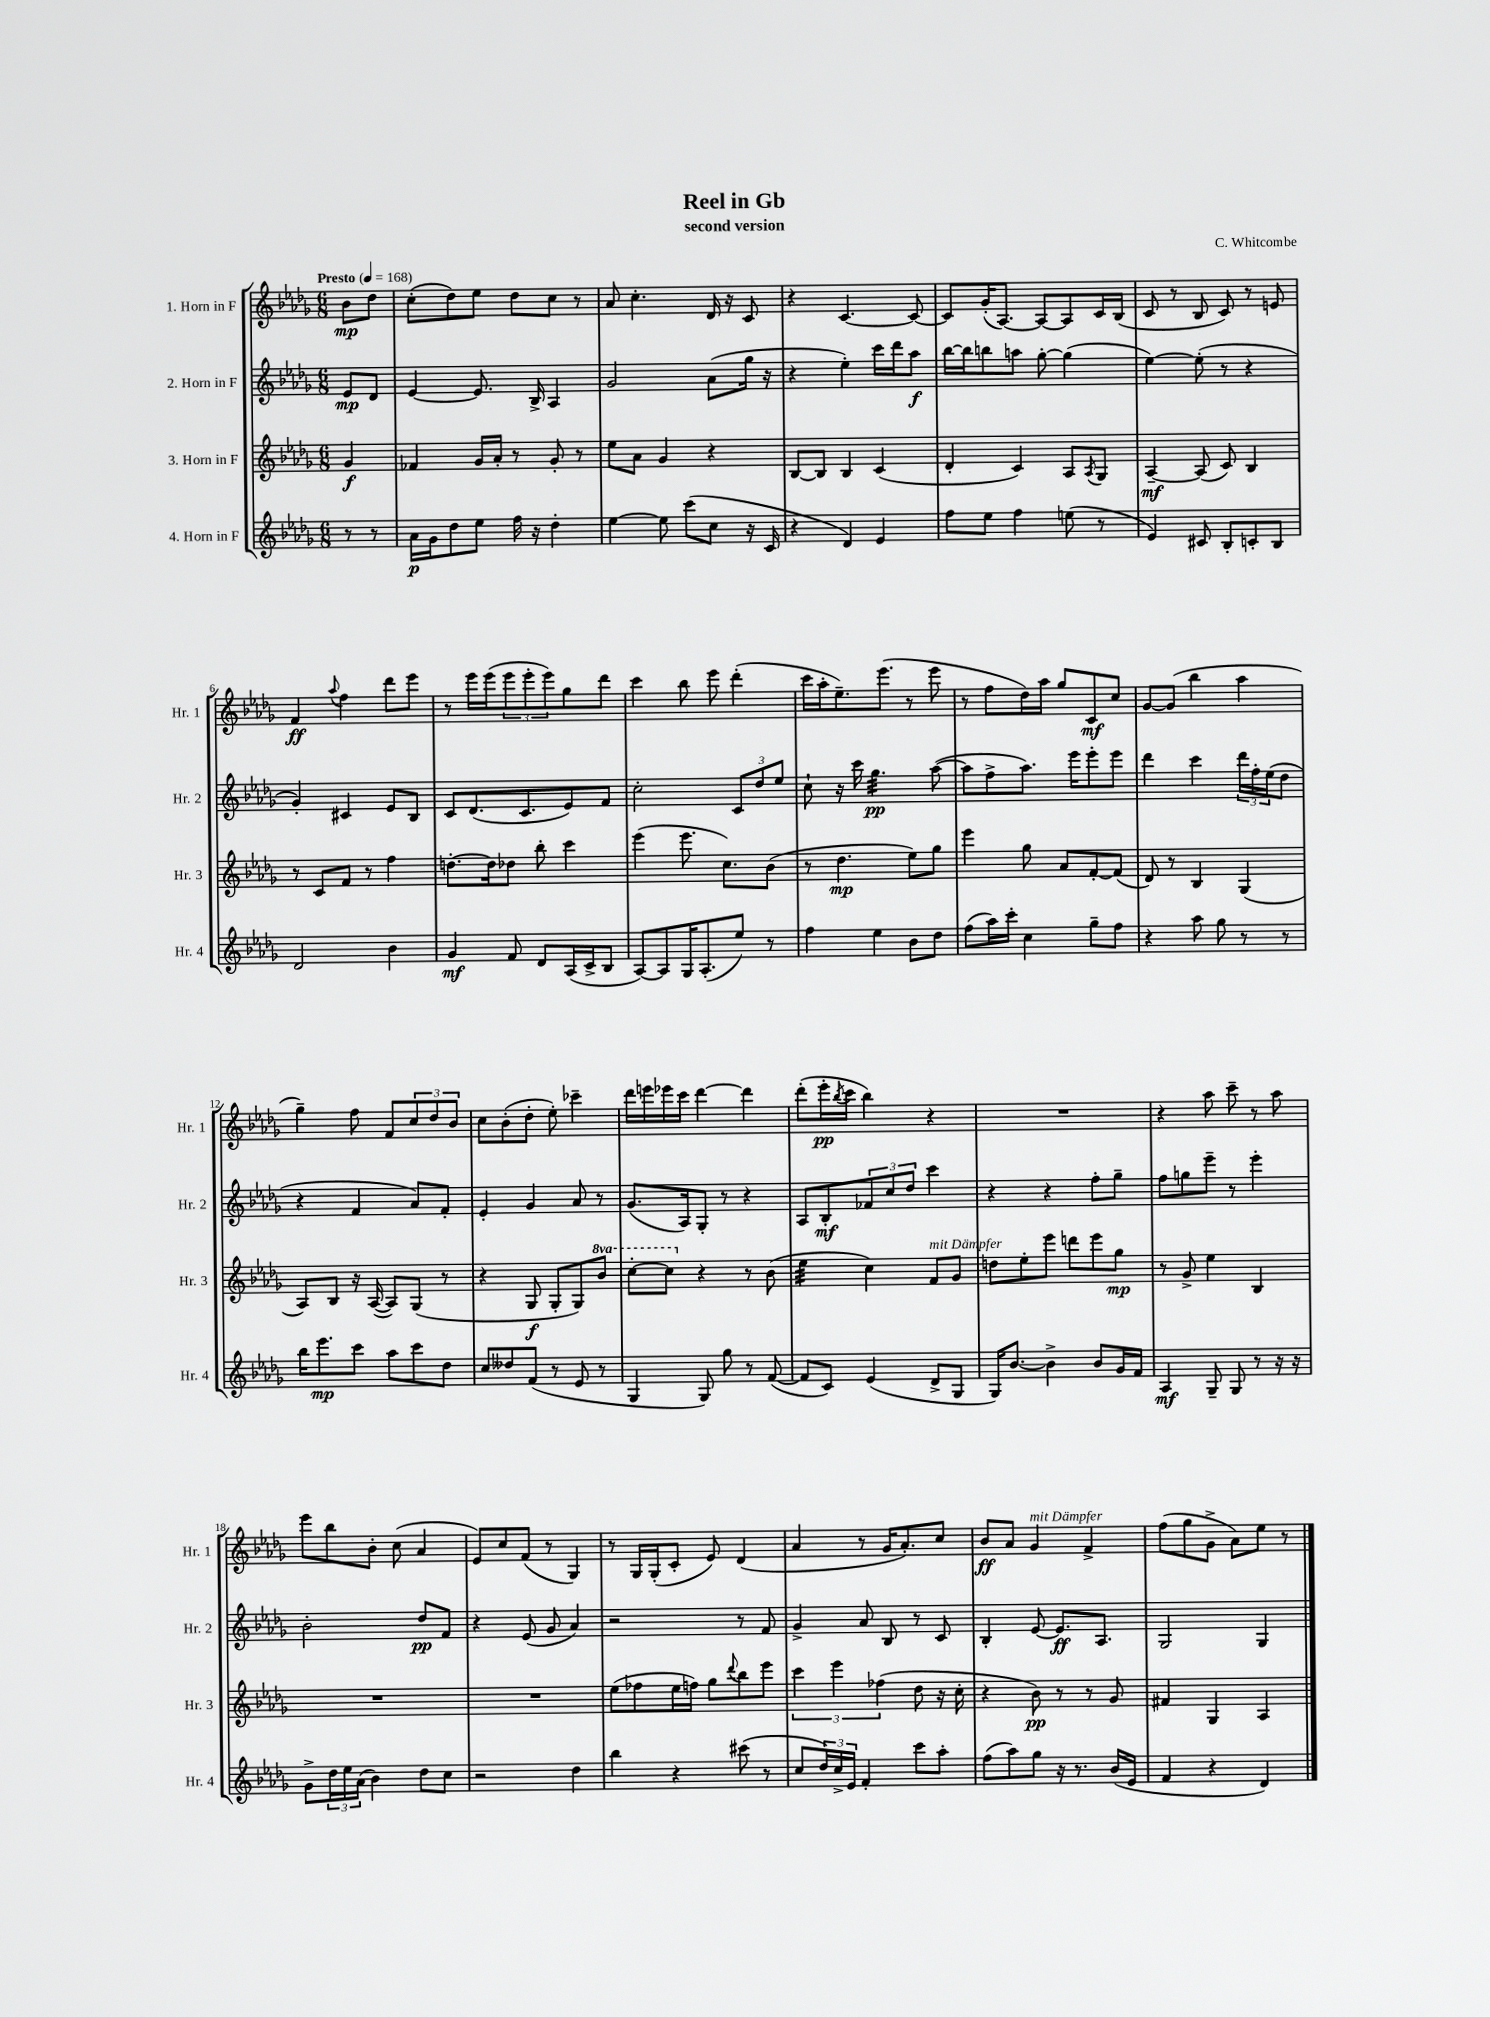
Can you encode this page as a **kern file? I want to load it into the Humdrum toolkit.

**kern	**dynam	**kern	**dynam	**kern	**dynam	**kern	**dynam
*part4	*part4	*part3	*part3	*part2	*part2	*part1	*part1
*staff4	*staff4	*staff3	*staff3	*staff2	*staff2	*staff1	*staff1
*I"4. Horn in F	*	*I"3. Horn in F	*	*I"2. Horn in F	*	*I"1. Horn in F	*
*I'Hr. 4	*	*I'Hr. 3	*	*I'Hr. 2	*	*I'Hr. 1	*
*clefG2	*	*clefG2	*	*clefG2	*	*clefG2	*
*k[b-e-a-d-g-]	*	*k[b-e-a-d-g-]	*	*k[b-e-a-d-g-]	*	*k[b-e-a-d-g-]	*
*M6/8	*	*M6/8	*	*M6/8	*	*M6/8	*
*MM168	*	*MM168	*	*MM168	*	*MM168	*
=	=	=	=	=	=	=	=
!	!	!	!	!	!	!LO:TX:a:B:t=Presto	!
8r	.	4g-/	f	8e-/L	mp	8b-\L	mp
8r	.	.	.	8d-/J	.	8dd-\J	.
=1	=1	=1	=1	=1	=1	=1	=1
16a-\LL	p	4f-X/	.	[4e-/	.	(8cc'\L	.
16g-\J	.	.	.	.	.	.	.
8dd-\	.	.	.	.	.	8dd-\)	.
8ee-\J	.	16g-/LL	.	8.e-/]	.	8ee-\J	.
.	.	16a-'/JJ	.	.	.	.	.
16ff\	.	8r	.	.	.	8dd-\L	.
16r	.	.	.	16B-^/	.	.	.
4dd-'\	.	8g-'/	.	4A-/	.	8cc\J	.
.	.	8r	.	.	.	8r	.
=2	=2	=2	=2	=2	=2	=2	=2
[4ee-\	.	8ee-\L	.	2g-/	.	8a-/	.
.	.	8a-\J	.	.	.	4.cc'\	.
8ee-\]	.	4g-/	.	.	.	.	.
(8ccc\L	.	.	.	.	.	.	.
8cc\J	.	4r	.	(8a-\L	.	16d-/	.
.	.	.	.	.	.	16r	.
16r	.	.	.	16gg-\Jk	.	8c/	.
16c/	.	.	.	16r	.	.	.
=3	=3	=3	=3	=3	=3	=3	=3
4r	.	[8B-/L	.	4r	.	4r	.
.	.	8B-/J]	.	.	.	.	.
4d-/)	.	4B-/	.	4ee-'\)	.	[4.c/	.
4e-/	.	(4c/	.	16ccc\LL	.	.	.
.	.	.	.	16ddd-\J	.	.	.
.	.	.	.	8aa-\J	f	8c/_	.
=4	=4	=4	=4	=4	=4	=4	=4
8ff\L	.	4d-'/	.	[16bb-\LL	.	8c/L]	.
.	.	.	.	16bb-\J]	.	.	.
8ee-\J	.	.	.	8bbn\	.	(16g-'/K	.
.	.	.	.	.	.	[8.A-/J)	.
4ff\	.	4c/)	.	8aan\J	.	.	.
.	.	.	.	[8gg-'\	.	8A-/L_	.
(8een\	.	8A-/L	.	(4gg-\]	.	8A-/]	.
.	.	8qA-/	.	.	.	.	.
8r	.	8G-/J	.	.	.	16c/L	.
.	.	.	.	.	.	(16B-/JJ	.
=5	=5	=5	=5	=5	=5	=5	=5
4e-/)	.	[4A-~/	mf	[4ee-\)	.	8c/	.
.	.	.	.	.	.	8r	.
8c#X/	.	(8A-/]	.	(8ee-'\]	.	8B-/	.
8B-'/L	.	8c/)	.	8r	.	8c/)	.
8cn'/	.	4B-/	.	4r	.	8r	.
8B-/J	.	.	.	.	.	8en/	.
!!LO:LB:g=z
=6	=6	=6	=6	=6	=6	=6	=6
2d-/	.	8r	.	4g-'/)	.	4f/	ff
.	.	8c/L	.	.	.	.	.
.	.	.	.	.	.	8qqaa-/	.
.	.	8f/J	.	4c#X/	.	4ff\	.
.	.	8r	.	.	.	.	.
4b-\	.	4ff\	.	8e-/L	.	8ddd-\L	.
.	.	.	.	8B-/J	.	8eee-\J	.
=7	=7	=7	=7	=7	=7	=7	=7
4g-/	mf	[8.ddn'\L	.	8c/L	.	8r	.
.	.	.	.	(8.d-/	.	16eee-\LL	.
.	.	16dd\k]	.	.	.	(16eee-\J	.
8f/	.	8dd-X\J	.	.	.	12eee-\	.
.	.	.	.	8.c/	.	.	.
.	.	.	.	.	.	12eee-'\	.
8d-/L	.	8bb-'\	.	.	.	.	.
.	.	.	.	.	.	12eee-\)	.
(16A-/L	.	4ccc\	.	8e-/)	.	8gg-\	.
16c^/J	.	.	.	.	.	.	.
8B-/J	.	.	.	8f/J	.	8ddd-\J	.
=8	=8	=8	=8	=8	=8	=8	=8
[8A-/L)	.	(4eee-\	.	2cc'\	.	4ccc\	.
8A-/]	.	.	.	.	.	.	.
16G-/K	.	8.eee-\	.	.	.	8bb-\	.
(8.A-'/	.	.	.	.	.	.	.
.	.	.	.	.	.	8eee-\	.
.	.	8.cc\L)	.	.	.	.	.
8ee-/J)	.	.	.	12c/L	.	(4ddd-'\	.
.	.	.	.	12dd-/	.	.	.
8r	.	(8b-\J	.	.	.	.	.
.	.	.	.	12ee-/J	.	.	.
=9	=9	=9	=9	=9	=9	=9	=9
4ff\	.	8r	.	8cc`\	.	16ccc\LL	.
.	.	.	.	.	.	16aa-'\J	.
.	.	4.dd-\	mp	16r	.	8.ee-~\)	.
.	.	.	.	16ccc\	.	.	.
*	*	*	*	*tremolo	*	*	*
4ee-\	.	.	.	32gg-\LLL	pp	.	.
.	.	.	.	32gg-\	.	.	.
.	.	.	.	32gg-\	.	(8.eee-\J	.
.	.	.	.	32gg-\	.	.	.
.	.	.	.	32gg-\	.	.	.
.	.	.	.	32gg-\	.	.	.
.	.	.	.	32gg-\	.	.	.
.	.	.	.	32gg-\	.	.	.
8b-\L	.	8ee-\L)	.	32gg-\	.	8r	.
.	.	.	.	32gg-\	.	.	.
.	.	.	.	32gg-\	.	.	.
.	.	.	.	32gg-\JJJ	.	.	.
*	*	*	*	*Xtremolo	*	*	*
8dd-\J	.	8gg-\J	.	([8aa-\	.	8eee-\	.
=10	=10	=10	=10	=10	=10	=10	=10
(8ff\L	.	4eee-\	.	8aa-\L]	.	8r	.
16aa-\L)	.	.	.	8ff^\	.	8ff\L	.
16ccc'\JJ	.	.	.	.	.	.	.
4cc\	.	8gg-\	.	8.aa-\J)	.	16dd-\L)	.
.	.	.	.	.	.	16aa-\JJ	.
.	.	8a-/L	.	.	.	8gg-/L	.
.	.	.	.	16eee-\KL	.	.	.
8gg-~\L	.	[8f'/	.	8eee-'\	.	8c/	mf
8ff\J	.	(8f/J]	.	8eee-\J	.	8cc/J	.
=11	=11	=11	=11	=11	=11	=11	=11
4r	.	8d-/)	.	4ddd-\	.	[8g-/L	.
.	.	8r	.	.	.	(8g-/J]	.
8aa-\	.	4B-/	.	4ccc\	.	4bb-\	.
8gg-\	.	.	.	.	.	.	.
8r	.	(4G-/	.	24ddd-\LL	.	4aa-\	.
.	.	.	.	24ff'\	.	.	.
.	.	.	.	(24ee-\J	.	.	.
8r	.	.	.	8dd-\J	.	.	.
!!LO:LB:g=z
=12	=12	=12	=12	=12	=12	=12	=12
16bb-\KL	.	8A-/L)	.	4r	.	4gg-~\)	.
8.eee-\	mp	.	.	.	.	.	.
.	.	8B-/J	.	.	.	.	.
8ccc\J	.	16r	.	4f/	.	8ff\	.
.	.	([16A-/	.	.	.	.	.
8aa-\L	.	8A-/L])	.	.	.	8f/L	.
8ccc\	.	(8G-/J	.	8a-/L)	.	12cc/	.
.	.	.	.	.	.	12dd-/	.
8dd-\J	.	8r	.	8f'/J	.	.	.
.	.	.	.	.	.	12b-/J	.
=13	=13	=13	=13	=13	=13	=13	=13
8cc/L	.	4r	.	4e-'/	.	8cc\L	.
8dd--X/	.	.	.	.	.	(8b-'\	.
(8f/J	.	8G-/	f	4g-/	.	8dd-'\J	.
8r	.	8G-'/L	.	.	.	8ee-'\)	.
8e-/	.	8G-/)	.	8a-/	.	4ccc-X~\	.
*	*	*8va	*	*	*	*	*
8r	.	8bb-/J	.	8r	.	.	.
=14	=14	=14	=14	=14	=14	=14	=14
4G-/	.	[8ccc'\L	.	(8.g-/L	.	16ddd-\LL	.
.	.	.	.	.	.	16eeen\	.
.	.	8ccc\J]	.	.	.	16eee-X\	.
.	.	.	.	16A-/k)	.	16ccc\JJ	.
*	*	*X8va	*	*	*	*	*
8G-/)	.	4r	.	8G-'/J	.	[4ddd-\	.
8gg-\	.	.	.	8r	.	.	.
8r	.	8r	.	4r	.	4ddd-\]	.
([8f/	.	(8b-\	.	.	.	.	.
=15	=15	=15	=15	=15	=15	=15	=15
*	*	*tremolo	*	*	*	*	*
8f/L]	.	32ee-\LLL	.	8A-/L	.	(8ddd-'\L	.
.	.	32ee-\	.	.	.	.	.
.	.	32ee-\	.	.	.	.	.
.	.	32ee-\	.	.	.	.	.
8c/J)	.	32ee-\	.	8B-'/	mf	16eee-'\L	pp
.	.	32ee-\	.	.	.	.	.
.	.	.	.	.	.	8qbb-/	.
.	.	32ee-\	.	.	.	16ccc\JJ	.
.	.	32ee-\JJJ	.	.	.	.	.
*	*	*Xtremolo	*	*	*	*	*
(4e-/	.	4cc\)	.	12f-X/	.	4bb-\)	.
.	.	.	.	12cc/	.	.	.
.	.	.	.	12dd-/J	.	.	.
!	!	!LO:TX:a:i:t=mit Dämpfer	!	!	!	!	!
8d-^/L	.	8f/L	.	4ccc\	.	4r	.
8G-/J	.	8g-/J	.	.	.	.	.
=16	=16	=16	=16	=16	=16	=16	=16
16G-/KL)	.	8ddn\L	.	4r	.	2.r	.
[8.b-/J	.	.	.	.	.	.	.
.	.	8ee-'\	.	.	.	.	.
4b-^\]	.	8eee-\J	.	4r	.	.	.
.	.	8dddn\L	.	.	.	.	.
8b-/L	.	8eee-\	.	8ff'\L	.	.	.
16g-/L	.	8gg-\J	mp	8gg-~\J	.	.	.
16f/JJ	.	.	.	.	.	.	.
=17	=17	=17	=17	=17	=17	=17	=17
4A-/	mf	8r	.	8ff\L	.	4r	.
.	.	8g-^/	.	8ggn\	.	.	.
8G-~/	.	4ee-\	.	8eee-~\J	.	8aa-\	.
8G-/	.	.	.	8r	.	8ccc~\	.
8r	.	4B-/	.	4eee-'\	.	8r	.
16r	.	.	.	.	.	8aa-\	.
16r	.	.	.	.	.	.	.
!!LO:LB:g=z
=18	=18	=18	=18	=18	=18	=18	=18
8g-^\L	.	2.r	.	2b-'\	.	8eee-\L	.
24dd-\L	.	.	.	.	.	8bb-\	.
24ee-\	.	.	.	.	.	.	.
(24a-\JJ	.	.	.	.	.	.	.
4b-\)	.	.	.	.	.	8b-'\J	.
.	.	.	.	.	.	(8cc\	.
8dd-\L	.	.	.	8dd-/L	pp	4a-/	.
8cc\J	.	.	.	8f/J	.	.	.
=19	=19	=19	=19	=19	=19	=19	=19
2r	.	2.r	.	4r	.	8e-/L)	.
.	.	.	.	.	.	8cc/	.
.	.	.	.	(8e-/	.	(8f/J	.
.	.	.	.	8g-/	.	8r	.
4dd-\	.	.	.	4a-/)	.	4G-/)	.
=20	=20	=20	=20	=20	=20	=20	=20
4bb-\	.	(8ee-\L	.	2r	.	8r	.
.	.	8ff-X\	.	.	.	16G-/LL	.
.	.	.	.	.	.	(16G-'/J	.
4r	.	16ee-\L	.	.	.	8c'/J	.
.	.	16ffn\JJ)	.	.	.	.	.
.	.	8gg-\L	.	.	.	8e-/)	.
.	.	8qqddd-/	.	.	.	.	.
(8ccc#X\	.	8bb-\	.	8r	.	(4d-/	.
8r	.	8eee-\J	.	8f/	.	.	.
=21	=21	=21	=21	=21	=21	=21	=21
8cc/L	.	6ccc\	.	4g-^/	.	4a-/	.
24dd-/L)	.	.	.	.	.	.	.
24cc^/	.	6eee-\	.	.	.	.	.
24e-/JJ	.	.	.	.	.	.	.
4f'/	.	.	.	8a-/	.	8r	.
.	.	(6ff-X\	.	.	.	.	.
.	.	.	.	8B-/	.	16g-/KL	.
.	.	.	.	.	.	8.a-'/)	.
8ccc\L	.	8dd-\	.	8r	.	.	.
8aa-'\J	.	16r	.	8c/	.	8cc/J	.
.	.	16cc'\	.	.	.	.	.
=22	=22	=22	=22	=22	=22	=22	=22
(8ff\L	.	4r	.	4B-'/	.	8b-/L	ff
8aa-\)	.	.	.	.	.	8a-/J	.
!	!	!	!	!	!	!LO:TX:a:i:t=mit Dämpfer	!
8gg-\J	.	8b-\)	pp	[8e-/	.	4g-/	.
16r	.	8r	.	8.e-/L]	ff	.	.
8.r	.	.	.	.	.	.	.
.	.	8r	.	.	.	4f^/	.
.	.	.	.	8.A-/J	.	.	.
(16b-/LL	.	8g-/	.	.	.	.	.
16e-/JJ	.	.	.	.	.	.	.
=23	=23	=23	=23	=23	=23	=23	=23
4f/	.	4f#X/	.	2G-/	.	(8ff\L	.
.	.	.	.	.	.	8gg-\	.
4r	.	4G-/	.	.	.	8g-^\J	.
.	.	.	.	.	.	8a-\L)	.
4d-/)	.	4A-/	.	4G-/	.	8ee-\J	.
.	.	.	.	.	.	8r	.
==	==	==	==	==	==	==	==
*-	*-	*-	*-	*-	*-	*-	*-
